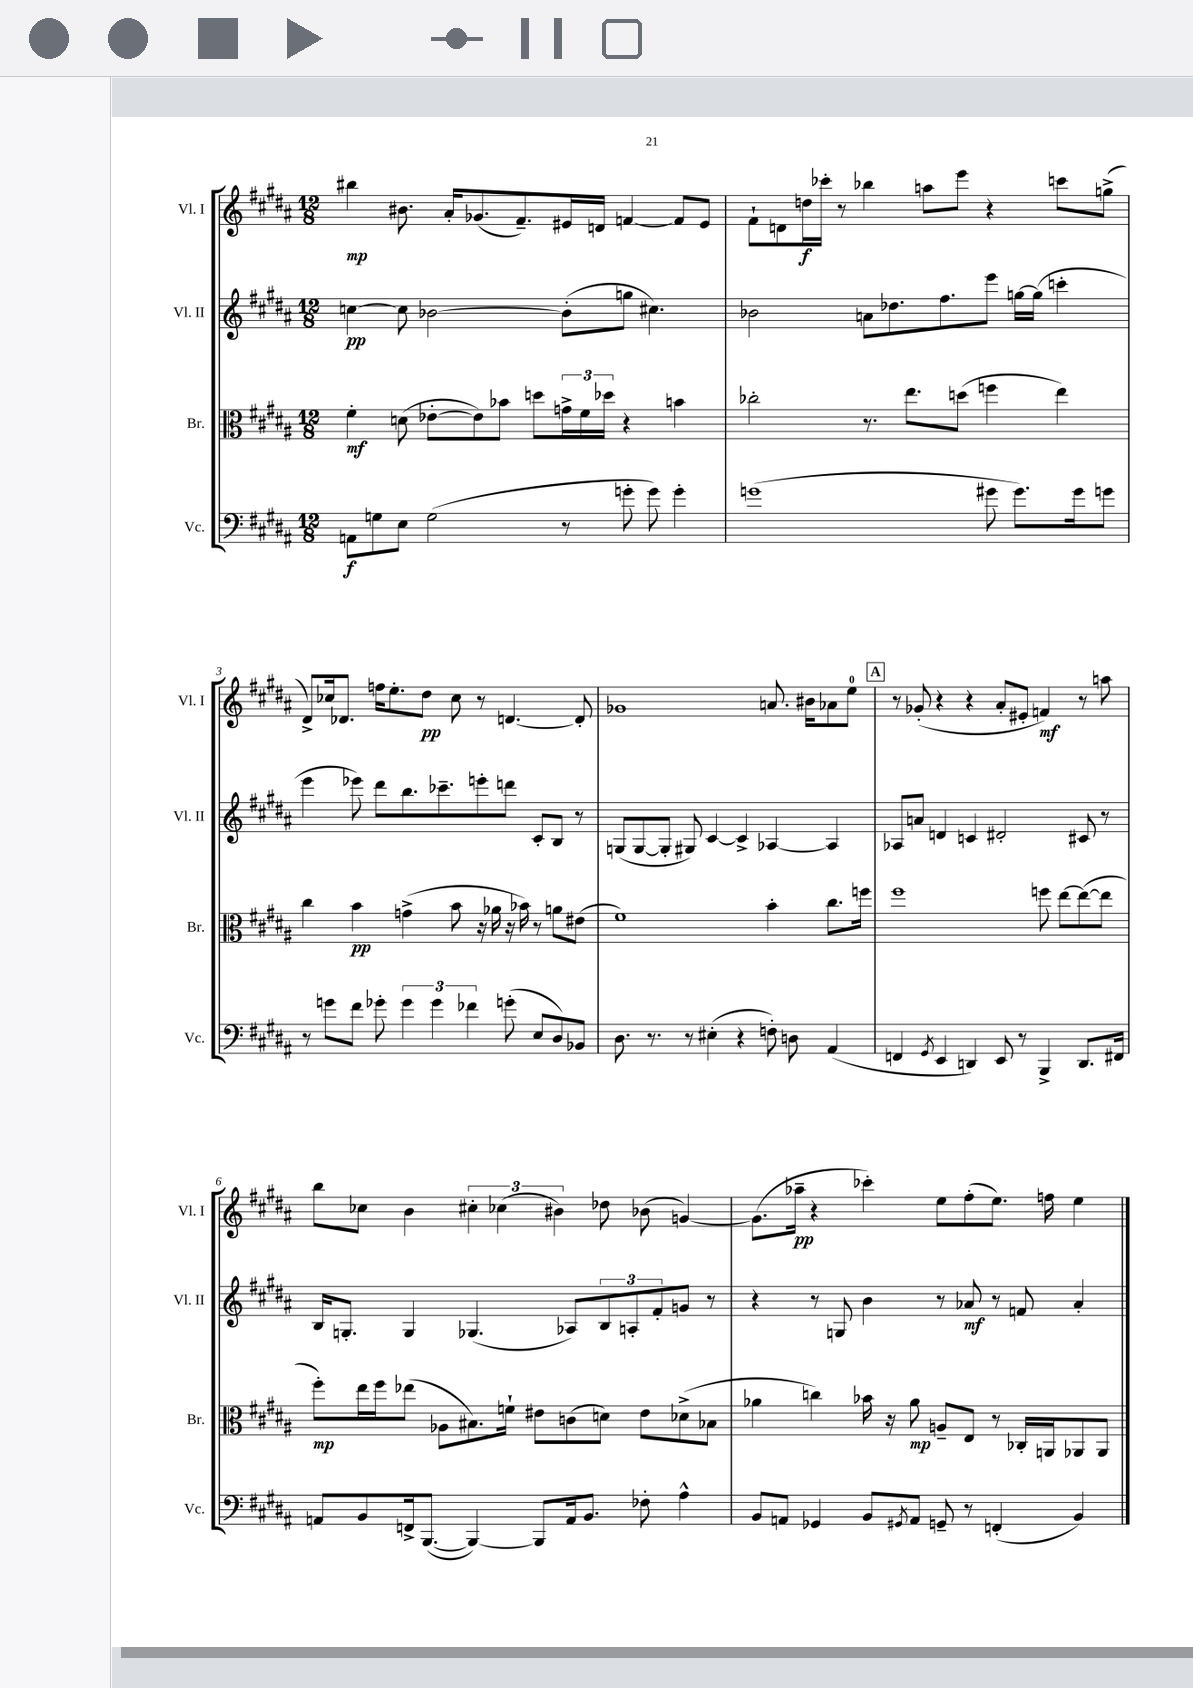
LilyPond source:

<<
\new StaffGroup <<
\new Staff = "s0" \with { instrumentName = "Vl. I" shortInstrumentName = "Vl. I" } {
    \clef treble \key b \major \numericTimeSignature \time 12/8
    bis''4\mp bis'8. ais'16-. ges'8.( fis'8.--) eis'16 d'16 f'4~ f'8 eis'8 |
    fis'8-! d'8 d''16\f ces'''16-. r8 bes''4 a''8 e'''8 r4 c'''8 g''8->( |
    dis'8->) ces''16 des'8. f''16 e''8.-. dis''8\pp ces''8 r8 d'4.~ d'8-. |
    ges'1 a'8. bis'16 aes'8 e''8-0 |
    \mark \markup { \box "A" } r8 ges'8-.( r4 r4 ais'8-. eis'8-. f'4\mf) r8 a''8 |
    b''8 ces''8 b'4 \tuplet 3/2 { cis''4-. ces''4( bis'4) } des''8 bes'8( g'4~) |
    g'8.( aes''16--\pp r4 ces'''4-.) e''8 fis''8-.( e''8.) f''16 e''4 \bar "|." |
}
\new Staff = "s1" \with { instrumentName = "Vl. II" shortInstrumentName = "Vl. II" } {
    \clef treble \key b \major \numericTimeSignature \time 12/8
    c''4~\pp c''8 bes'2~ bes'8-.( g''8 cis''4.) |
    bes'2 a'8 des''8. fis''8. e'''8 g''16~ g''16( c'''4-. |
    e'''4 ees'''8) dis'''8 b''8. ces'''8.-- e'''8-. d'''8 cis'8-. b8 r8 |
    g8( g8~ g8-. gis8) cis'4~ cis'4-> aes4~ aes4 |
    \mark \markup { \box "A" } aes8 a'8 d'4 c'4 dis'2-. cis'8 r8 |
    b16 g8.-. g4 ges4.( aes8) \tuplet 3/2 { b8 a8-. fis'8-. } g'8 r8 |
    r4 r8 g8 b'4 r8 aes'8\mf r8 f'8 aes'4-. \bar "|." |
}
\new Staff = "s2" \with { instrumentName = "Br." shortInstrumentName = "Br." } {
    \clef alto \key b \major \numericTimeSignature \time 12/8
    fis'4-.\mf d'8( ees'8~-. ees'8) bes'8 d''8 \tuplet 3/2 { g'16-> fis'16 des''16 } r4 b'4 |
    ces''2-. r8. e''8. d''8( f''4 e''4) |
    cis''4 b'4\pp g'4->( b'8 r16 aes'16 r16 bes'16) r8 a'8 eis'8( |
    fis'1) b'4-. cis''8. f''16 |
    \mark \markup { \box "A" } fis''1 f''8 e''8~ e''8~( e''8 |
    fis''8-.\mp) e''16 fis''16 ees''8( aes8 bis8.) f'16-! eis'8 c'8( d'8) eis'8 des'8->( bes8 |
    aes'4 c''4) bes'16 r16 aes'8\mp a8-- e8 r8 ces16-. a,16 aes,8 aes,8 \bar "|." |
}
\new Staff = "s3" \with { instrumentName = "Vc." shortInstrumentName = "Vc." } {
    \clef bass \key b \major \numericTimeSignature \time 12/8
    a,8\f g8 e8 g2( r8 g'8-. g'8) g'4-. |
    g'1( gis'8 gis'8.) gis'16 g'8 |
    r8 g'8 fis'8 ges'8-. \tuplet 3/2 { ges'4 ges'4 fes'4 } g'8-.( e8 dis8) bes,8 |
    dis8. r8. r8 eis4-.( r4 f8-.) d8 ais,4( |
    \mark \markup { \box "A" } f,4 \acciaccatura { gis,8 } e,4 d,4) e,8 r8 b,,4-> d,8. fis,16 |
    a,8 b,8 f,16-> b,,8.~( b,,4~) b,,8 a,16 b,8. fes8-. ais4-^ |
    b,8 a,8 ges,4 b,8 \acciaccatura { gis,8 } a,8 g,8-- r8 f,4-.( b,4) \bar "|." |
}
>>
>>
